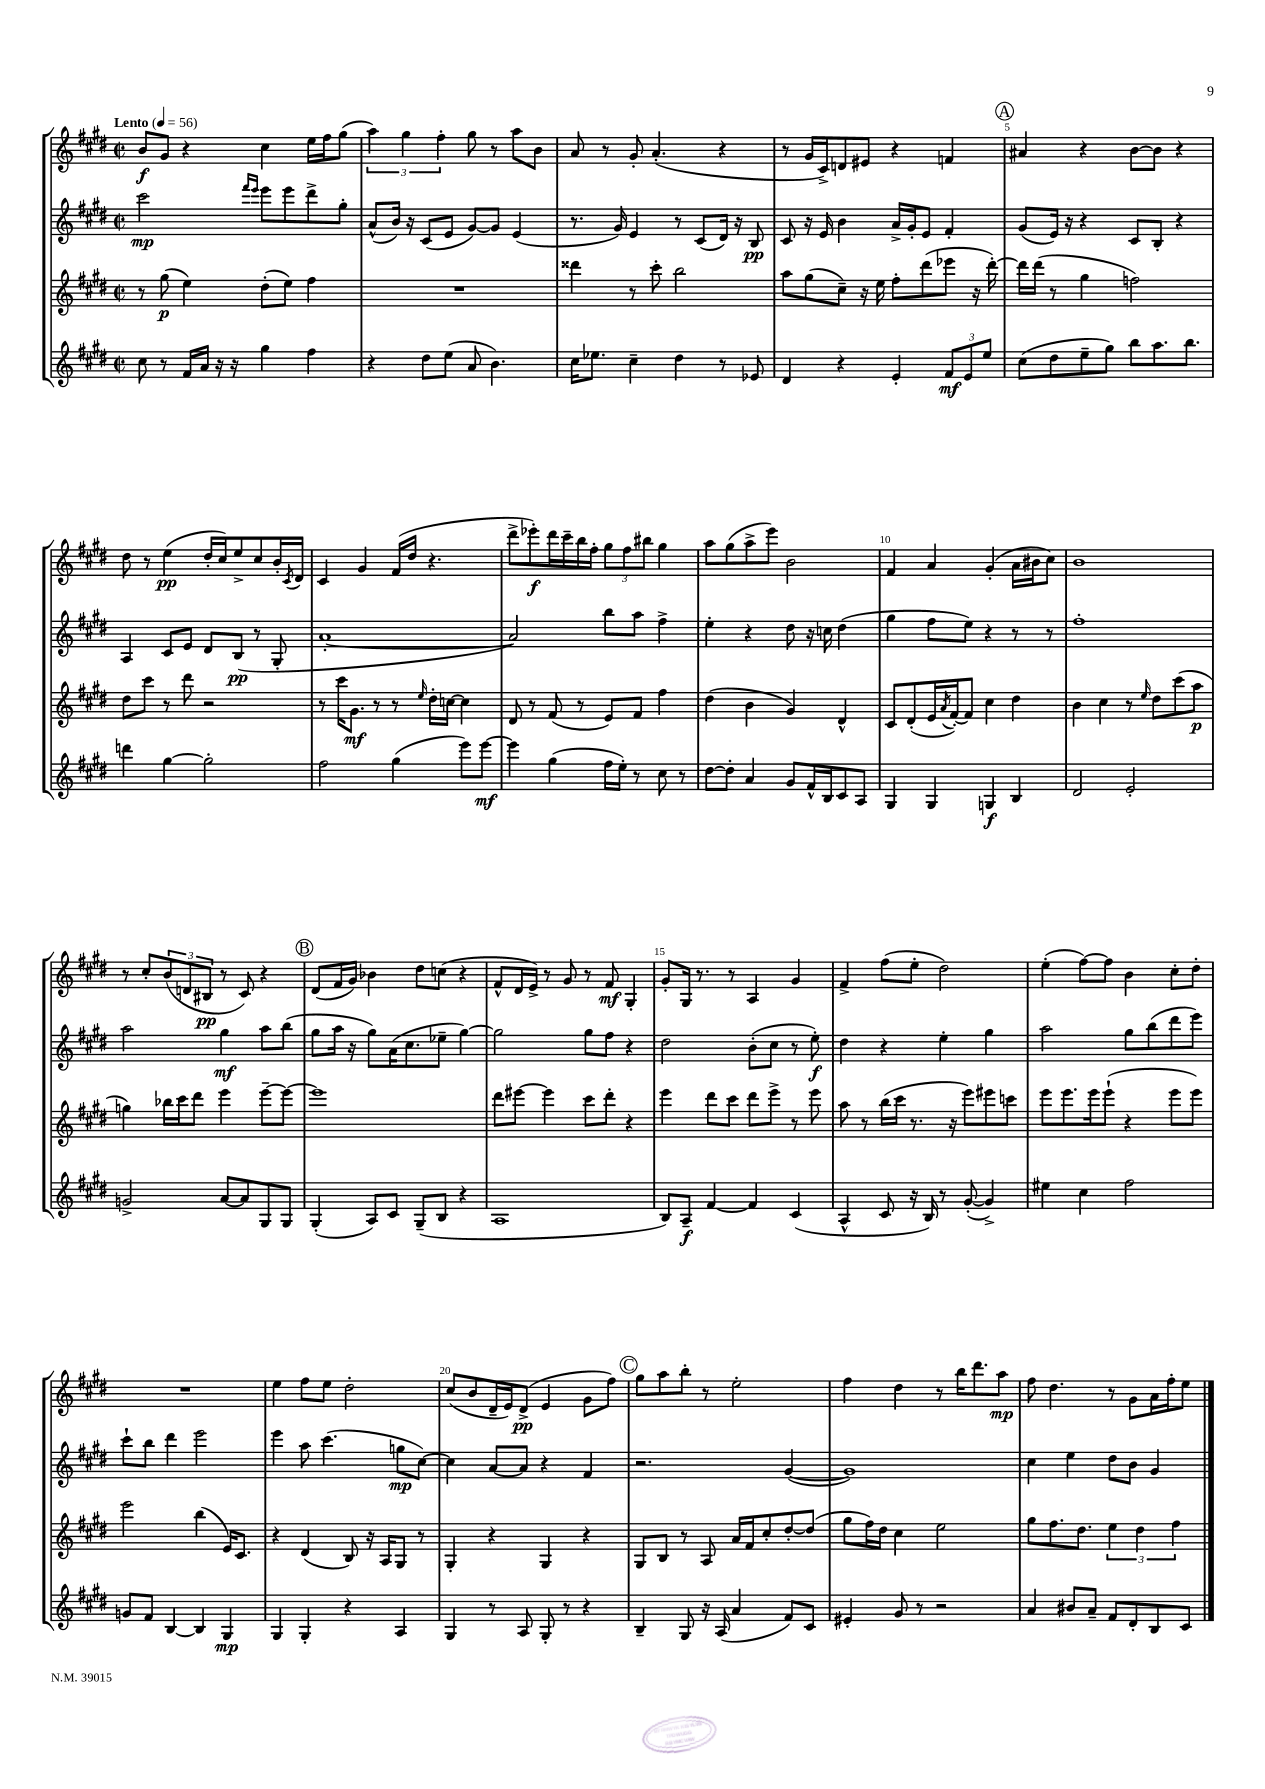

**kern	**kern	**kern	**kern
*staff4	*staff3	*staff2	*staff1
*clefG2	*clefG2	*clefG2	*clefG2
*k[f#c#g#d#]	*k[f#c#g#d#]	*k[f#c#g#d#]	*k[f#c#g#d#]
*M2/2	*M2/2	*M2/2	*M2/2
*met(c|)	*met(c|)	*met(c|)	*met(c|)
*MM56	*MM56	*MM56	*MM56
8cc#	8r	2ccc#	8b
8r	(8gg#	.	8g#
16f#	4ee)	.	4r
16a	.	.	.
16r	.	.	.
16r	.	.	.
.	.	16qqfff#	.
.	.	16qqeee	.
4gg#	(8dd#'	8eee	4cc#
.	8ee)	8eee	.
4ff#	4ff#	8ddd#^	16ee
.	.	.	16ff#
.	.	8gg#'	(8gg#
=	=	=	=
4r	1r	(8a^^	6aa)
.	.	16b)	.
.	.	.	6gg#
.	.	16r	.
8dd#	.	(8c#	.
.	.	.	6ff#'
(8ee	.	8e	.
8a	.	[8g#)	8gg#
4.b)	.	8g#]	8r
.	.	(4e	8aa
.	.	.	8b
=	=	=	=
16cc#	4ddd##	8.r	8a
8.ee-	.	.	.
.	.	.	8r
.	.	16g#)	.
4cc#~	8r	4e	8g#'
.	8ccc#'	.	(4.a'
4dd#	2bb	8r	.
.	.	(8c#	.
8r	.	16d#)	4r
.	.	16r	.
8e-	.	8B	.
=	=	=	=
4d#	8aa	8c#	8r
.	(8gg#	16r	16g#
.	.	16e	16c#^)
4r	8cc#~)	4b	8d
.	16r	.	8e#
.	16ee	.	.
4e'	8ff#'	16a^	4r
.	.	16g#'	.
.	(8ddd#	8e	.
12f#	8eee-	4f#'	4f
12e	.	.	.
.	16r	.	.
12ee	.	.	.
.	[16ddd#')	.	.
=	=	=	=
(8cc#	16ddd#]	(8g#	4a#
.	(16ddd#	.	.
8dd#	8r	16e)	.
.	.	16r	.
8ee~	4gg#	4r	4r
8gg#)	.	.	.
8bb	2ff)	8c#	[8b
8.aa	.	8B'	8b]
.	.	4r	4r
8.bb	.	.	.
=	=	=	=
4ddd	8dd#	4A	8dd#
.	8ccc#	.	8r
[4gg#	8r	8c#	(4ee
.	8ddd#	8e	.
2gg#']	2r	8d#	16dd#'
.	.	.	16cc#)
.	.	(8B	8ee^
.	.	8r	8cc#
.	.	8G#'	16b'
.	.	.	8qc#
.	.	.	16d#
=	=	=	=
2ff#	8r	[1a'	4c#
.	16ccc#	.	.
.	8.g#	.	.
.	.	.	4g#
.	8r	.	.
(4gg#	8r	.	(16f#
.	.	.	16dd#
.	16qqee	.	.
.	16dd#'	.	4.r
.	[16cc	.	.
8eee)	4cc]	.	.
[8eee	.	.	.
=	=	=	=
4eee]	8d#	2a])	8ddd#^
.	8r	.	8eee-')
(4gg#	(8f#	.	16ddd#
.	.	.	16ccc#~
.	8r	.	16bb
.	.	.	16ff#'
16ff#	8e)	8bb	12gg#
16ee')	.	.	.
.	.	.	12ff#
8r	8f#	8aa	.
.	.	.	12bb#
8cc#	4ff#	4ff#^	4gg#
8r	.	.	.
=	=	=	=
[8dd#	(4dd#	4ee'	8aa
8dd#']	.	.	(8gg#
4a	4b	4r	8aa^
.	.	.	8eee)
8g#	4g#)	8dd#	2b
16f#^^	.	16r	.
16B	.	16cc	.
8c#	4d#^^	(4dd#	.
8A	.	.	.
=	=	=	=
4G#	8c#	4gg#	4f#
.	(8d#'	.	.
4G#	16e	8ff#	4a
.	8qa	.	.
.	[16f#')	.	.
.	8f#]	8ee)	.
4G	4cc#	4r	(4g#'
4B	4dd#	8r	16a
.	.	.	16b#
.	.	8r	8cc#)
=	=	=	=
2d#	4b	1ff#'	1b
.	4cc#	.	.
2e'	8r	.	.
.	16qqee	.	.
.	8dd#	.	.
.	(8ccc#	.	.
.	8aa	.	.
=	=	=	=
2g^	4gg)	2aa	8r
.	.	.	8cc#'
.	16bb-	.	(12b
.	16ccc#	.	.
.	.	.	12d
.	8ddd#	.	.
.	.	.	12B#
[8a	4eee	4gg#	8r
8a]	.	.	8c#)
8G#	[8eee~	8aa	4r
8G#	8eee_	(8bb	.
=	=	=	=
(4G#'	1eee]	8gg#	(8d#
.	.	16aa	16f#
.	.	16r	16g#)
8A)	.	8gg#)	4b-
8c#	.	(16a	.
.	.	8.cc#	.
(8G#~	.	.	8dd#
8B	.	8ee-~	(8cc
4r	.	[4gg#)	4r
=	=	=	=
1A	8ddd#	2gg#]	8f#^^
.	[8eee#	.	16d#
.	.	.	16e^)
.	4eee#]	.	8r
.	.	.	8g#
.	8ccc#	8gg#	8r
.	8ddd#'	8ff#	8f#
.	4r	4r	4G#'
=	=	=	=
8B)	4eee	2dd#	8g#'
8A~	.	.	16G#
.	.	.	8.r
[4f#	8ddd#	.	.
.	8ccc#	.	8r
4f#]	8ddd#	(8b'	4A
.	8eee^	8cc#	.
(4c#	8r	8r	4g#
.	8eee	8ee')	.
=	=	=	=
4A^^	8aa	4dd#	4f#^
.	8r	.	.
8c#	(16bb	4r	(8ff#
.	16ccc#	.	.
16r	8.r	.	8ee'
16B)	.	.	.
8r	.	4ee'	2dd#)
.	16r	.	.
([8g#'	8eee)	.	.
4g#^])	8eee#	4gg#	.
.	8ccc	.	.
=	=	=	=
4ee#	8eee	2aa	(4ee'
.	8.eee	.	.
4cc#	.	.	[8ff#)
.	16eee	.	.
.	(8eee`	.	8ff#]
2ff#	4r	8gg#	4b
.	.	(8bb	.
.	8eee	8ddd#	8cc#'
.	8eee)	8eee)	8dd#'
=	=	=	=
8g	2eee	8ccc#`	1r
8f#	.	8bb	.
[4B	.	4ddd#	.
4B]	(4bb	2eee	.
4G#	16e)	.	.
.	8.c#	.	.
=	=	=	=
4G#	4r	4eee	4ee
4G#'	(4d#	8aa	8ff#
.	.	(4.ccc#	8ee
4r	8B)	.	2dd#'
.	16r	.	.
.	16A	.	.
4A	8G#	8gg	.
.	8r	[8cc#)	.
=	=	=	=
4G#	4G#'	4cc#]	(8cc#
.	.	.	8b
8r	4r	[8a	16d#~
.	.	.	16e)
8A	.	8a]	(8d#^
8G#'	4G#	4r	4e
8r	.	.	.
4r	4r	4f#	8g#
.	.	.	8ff#)
=	=	=	=
4B~	8G#	2.r	8gg#
.	8B	.	8aa
8G#	8r	.	8bb'
16r	8A	.	8r
(16A	.	.	.
4a	16a	.	2ee'
.	16f#	.	.
.	8cc#'	.	.
8f#)	[8dd#'	([4g#	.
8c#	(8dd#]	.	.
=	=	=	=
4e#'	8gg#	1g#])	4ff#
.	16ff#)	.	.
.	16dd#	.	.
8g#	4cc#	.	4dd#
8r	.	.	.
2r	2ee	.	8r
.	.	.	16bb
.	.	.	8.ddd#
.	.	.	8aa
=	=	=	=
4a	8gg#	4cc#	8ff#
.	8.ff#	.	4.dd#
8b#	.	4ee	.
.	8.dd#	.	.
8a~	.	.	.
8f#	6ee	8dd#	8r
8d#'	.	8b	8g#
.	6dd#	.	.
8B	.	4g#	16a
.	.	.	16ff#'
.	6ff#	.	.
8c#	.	.	8ee
==	==	==	==
*-	*-	*-	*-
